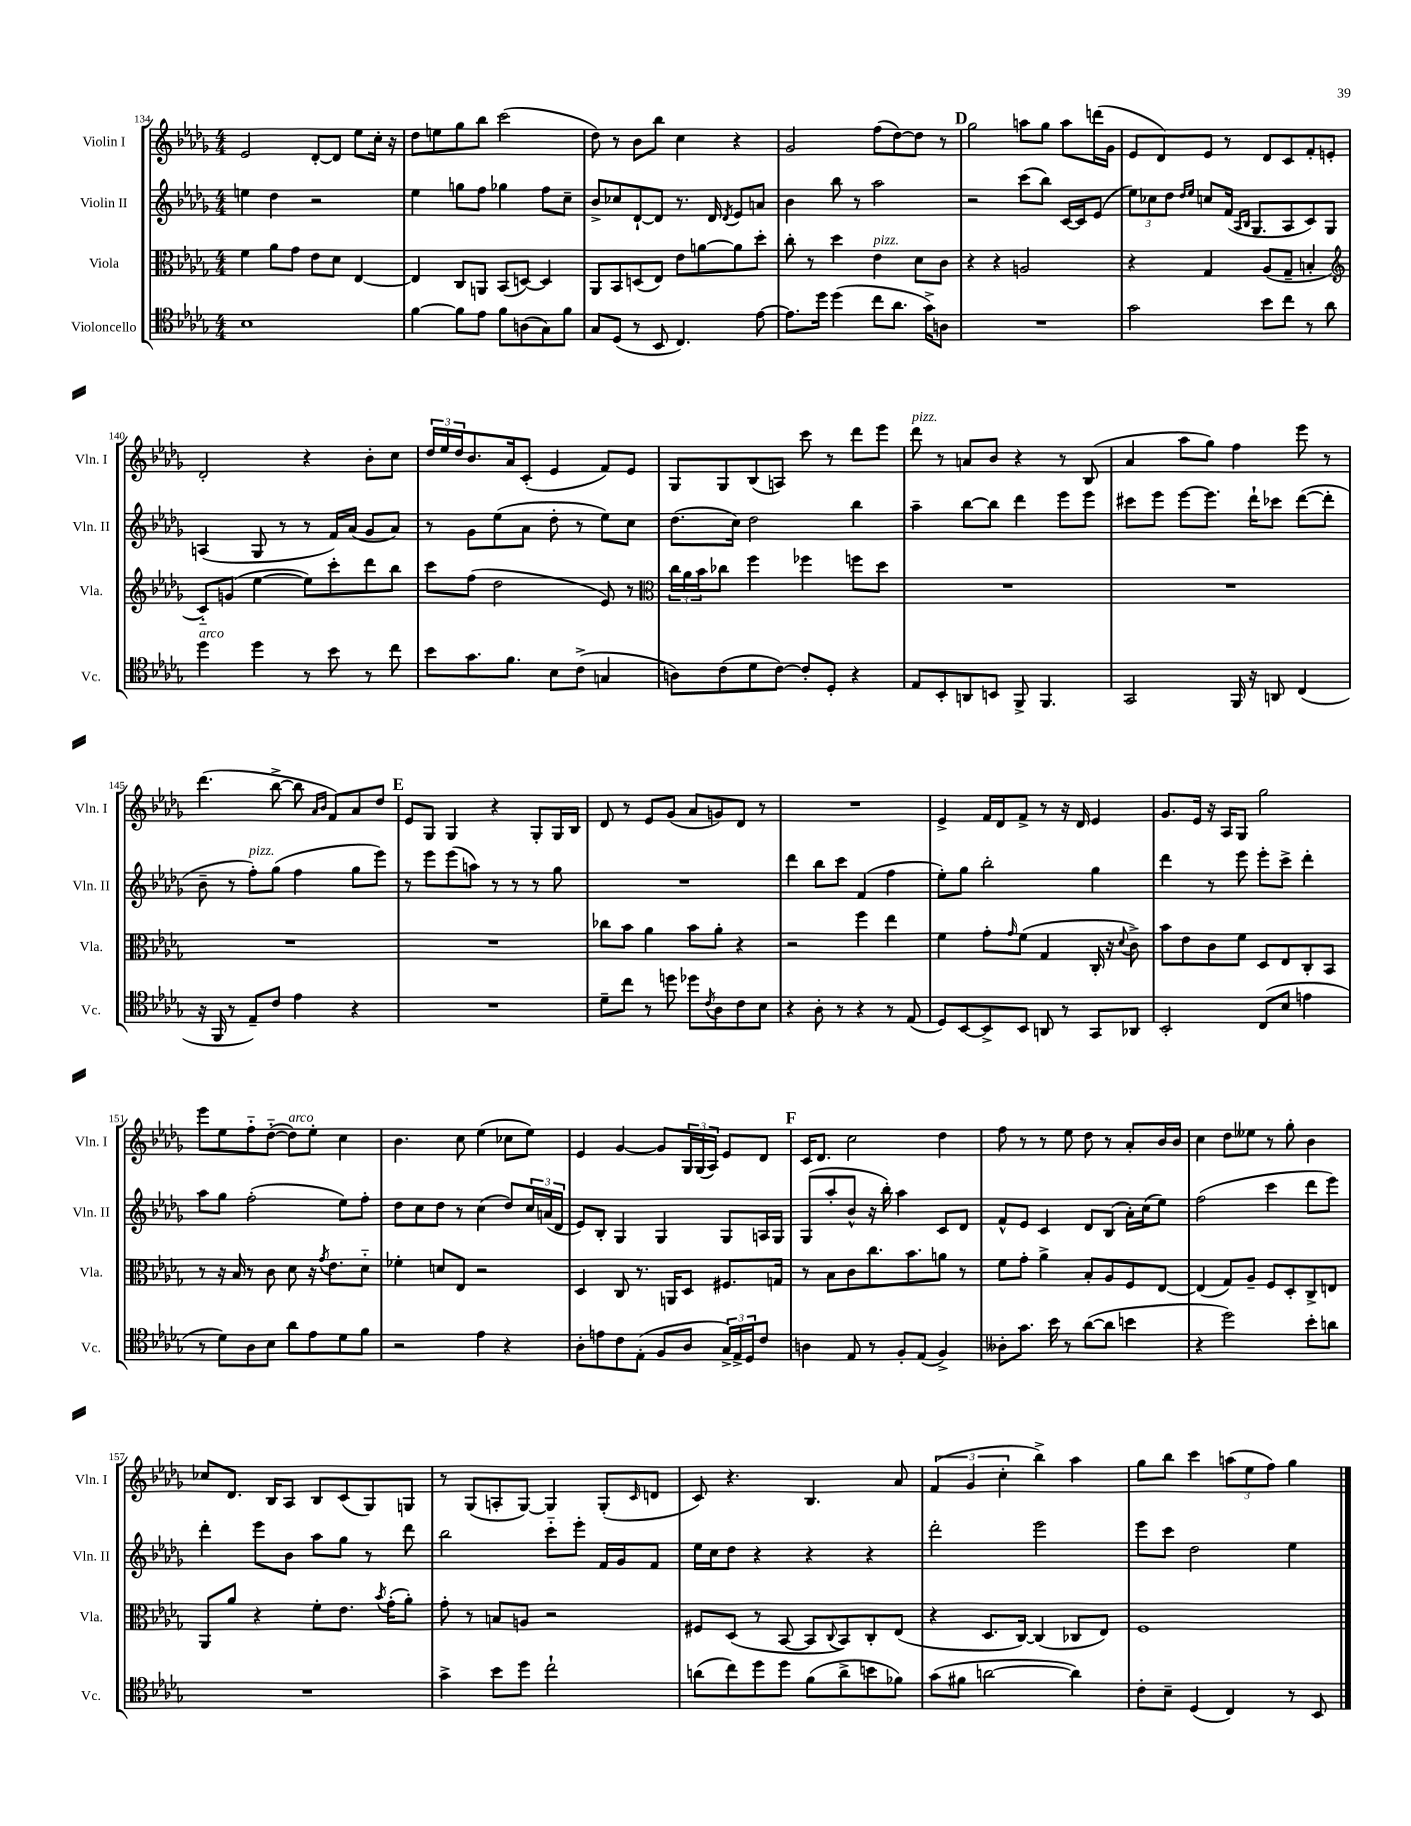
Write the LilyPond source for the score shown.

<<
\new StaffGroup <<
\new Staff = "s0" \with { instrumentName = "Violin I" shortInstrumentName = "Vln. I" } {
    \clef treble \key des \major \numericTimeSignature \time 4/4
    ees'2 des'8~-. des'8 ees''8 c''16-. r16 |
    des''8 e''8 ges''8 bes''8 c'''2( |
    des''8) r8 bes'8 bes''8 c''4 r4 |
    ges'2 f''8( des''8~) des''8 r8 |
    \mark \markup { \bold "D" } ges''2 a''8 ges''8 a''8 d'''16( ges'16 |
    ees'8 des'8) ees'8 r8 des'8 c'8 f'8-. e'8-. |
    des'2-. r4 bes'8-. c''8 |
    \tuplet 3/2 { des''16 ees''16 des''16 } bes'8. aes'16 c'8-.( ees'4 f'8) ees'8 |
    ges8 ges8 bes8( a8) c'''8 r8 des'''8 ees'''8 |
    des'''8^\markup { \italic "pizz." } r8 a'8 bes'8 r4 r8 bes8( |
    aes'4 aes''8 ges''8) f''4 ees'''8 r8 |
    des'''4.( bes''8~-> bes''8 \grace { aes'16 bes'16 } f'8) aes'8 des''8 |
    \mark \markup { \bold "E" } ees'8 ges8 ges4 r4 ges8-. ges16 bes16 |
    des'8 r8 ees'8 ges'8( aes'8 g'8) des'8 r8 |
    R1 |
    ees'4-> f'16 des'16 f'8-> r8 r16 des'16 ees'4 |
    ges'8. ees'16 r16 aes16 ges8 ges''2 |
    ees'''8 ees''8 f''8-_ des''8~-_( des''8^\markup { \italic "arco" }) ees''8-. c''4 |
    bes'4. c''8 ees''4( ces''8 ees''8) |
    ees'4 ges'4~ ges'8 \tuplet 3/2 { ges16 ges16( aes16) } ees'8 des'8 |
    \mark \markup { \bold "F" } c'16 des'8. c''2 des''4 |
    f''8 r8 r8 ees''8 des''8 r8 aes'8-. bes'16 bes'16 |
    c''4 des''8 eeses''8 r8 ges''8-. bes'4 |
    ces''8 des'8. bes16 aes8 bes8 c'8( ges8) g8 |
    r8 ges8( a8-. ges8~) ges4 ges8-.( \grace { c'16 } d'8 |
    c'8) r4. bes4. aes'8 |
    \tuplet 3/2 { f'4( ges'4 c''4-. } bes''4->) aes''4 |
    ges''8 bes''8 c'''4 \tuplet 3/2 { a''8( ees''8 f''8) } ges''4 \bar "|." |
}
\new Staff = "s1" \with { instrumentName = "Violin II" shortInstrumentName = "Vln. II" } {
    \clef treble \key des \major \numericTimeSignature \time 4/4
    e''4 des''4 r2 |
    ees''4 g''8 f''8 ges''4 f''8 c''8-- |
    bes'8-> ces''8 des'8~-! des'8 r8. des'16 \acciaccatura { des'8 } ees'8 a'8 |
    bes'4 bes''8 r8 aes''2 |
    \mark \markup { \bold "D" } r2 c'''8( bes''8) c'16~ c'16 ees'8( |
    \tuplet 3/2 { ees''8) ces''8 des''8 } \grace { des''16 ees''16 } c''8 f'16( \grace { aes16 bes16 } ges8. aes8 c'8) ges8 |
    a4( ges8 r8 r8 f'16) aes'16( ges'8 aes'8) |
    r8 ges'8 ees''8( aes'8 des''8-. r8 ees''8) c''8 |
    des''8.( c''16) des''2 bes''4 |
    aes''4-- bes''8~ bes''8 des'''4 ees'''8 ees'''8 |
    cis'''8 ees'''8 ees'''8~ ees'''8. des'''16-! ces'''8 des'''8~( des'''8-. |
    bes'8-- r8 f''8-.^\markup { \italic "pizz." }) ges''8( f''4 ges''8 ees'''8) |
    \mark \markup { \bold "E" } r8 ees'''8 ees'''8( a''8) r8 r8 r8 ges''8 |
    R1 |
    des'''4 bes''8 c'''8 f'4( f''4 |
    ees''8-.) ges''8 bes''2-. ges''4 |
    des'''4 r8 ees'''8 ees'''8-. c'''8-> des'''4-. |
    aes''8 ges''8 f''2-.( ees''8) f''8-. |
    des''8 c''8 des''8 r8 c''4( des''8) \tuplet 3/2 { c''16 a'16( des'16 } |
    ees'8) bes8-. ges4 ges4 ges8 a16 ges16 |
    \mark \markup { \bold "F" } ges8( aes''8-. bes'8-^ r16 bes''16-.) aes''4 c'8 des'8 |
    f'8-^ ees'8 c'4 des'8 bes8( aes'16-.) c''16( ees''8) |
    f''2( c'''4 des'''8 ees'''8) |
    des'''4-. ees'''8 bes'8 aes''8 ges''8 r8 des'''8 |
    bes''2 c'''8-_ ees'''8-. f'16 ges'16 f'8 |
    ees''16 c''16 des''8 r4 r4 r4 |
    des'''2-. ees'''2 |
    ees'''8 c'''8 des''2 ees''4 \bar "|." |
}
\new Staff = "s2" \with { instrumentName = "Viola" shortInstrumentName = "Vla." } {
    \clef alto \key des \major \numericTimeSignature \time 4/4
    f'4 aes'8 ges'8 ees'8 des'8 ees4~ |
    ees4 c8 a,8 bes,8( d8~) d4 |
    aes,8 bes,8 d8( ees8) ees'8 a'8~ a'8 des''8-. |
    c''8-. r8 des''4 ees'4^\markup { \italic "pizz." } des'8 c'8 |
    \mark \markup { \bold "D" } r4 r4 a2 |
    r4 ges4 aes8( ges8-- b4-. |
    \clef treble c'8-_) g'8( ees''4~ ees''8) c'''8-. des'''8 bes''8 |
    c'''8 f''8( des''2 ees'8) r8 |
    \clef alto \tuplet 3/2 { c''16 aes'16 bes'16 } ces''8 f''4 fes''4 f''8 des''8 |
    R1 |
    R1 |
    R1 |
    \mark \markup { \bold "E" } R1 |
    ces''8 bes'8 aes'4 bes'8 aes'8-. r4 |
    r2 f''4 ees''4 |
    f'4 ges'8-. \grace { ges'16 } f'8( ges4 c16-. r16 \appoggiatura { des'8 } c'8->) |
    bes'8 ees'8 c'8 f'8 des8 ees8 c8-. bes,8 |
    r8 r16 bes16 r8 c'8 des'8 r16 \acciaccatura { ges'8 } ees'8. des'8-_ |
    fes'4-. d'8 ees8 r2 |
    des4 c8 r8. a,16 des8 fis8. g16 |
    \mark \markup { \bold "F" } r8 bes8 c'8 c''8. bes'8. a'8 r8 |
    f'8 ges'8-. aes'4-> bes8-. aes8 f8 ees8~ |
    ees4( ges8) aes8-- f8 des8-. c8-> e8 |
    aes,8 aes'8 r4 f'8-. ees'8. \acciaccatura { bes'8 } ges'16-.( aes'8-.) |
    ges'8-. r8 b8 a8 r2 |
    fis8 des8( r8 bes,8~ bes,8 \appoggiatura { c8 } bes,8) c8-. ees8( |
    r4 des8. c16~) c4( ces8 ees8) |
    f1 \bar "|." |
}
\new Staff = "s3" \with { instrumentName = "Violoncello" shortInstrumentName = "Vc." } {
    \clef tenor \key des \major \numericTimeSignature \time 4/4
    bes1 |
    f'4~ f'8 ees'8 f'8 a8( ges8) f'8 |
    ges8 des8( r8 bes,8 c4.) ees'8~ |
    ees'8. des''16 des''4( c''8 aes'8. ges'16->) a8 |
    \mark \markup { \bold "D" } R1 |
    ges'2 bes'8 c''8 r8 aes'8 |
    des''4^\markup { \italic "arco" } des''4 r8 bes'8 r8 c''8 |
    bes'8 ges'8. f'8. bes8 c'8->( g4 |
    a8) c'8( des'8 c'8~) c'8-. des8-. r4 |
    ees8 bes,8-. a,8 b,8 f,8-> f,4. |
    ges,2 f,16 r16 a,8 c4( |
    r16 f,16 r8 ees8--) c'8 ees'4 r4 |
    \mark \markup { \bold "E" } R1 |
    des'8-- c''8 r8 d''8 des''8 \acciaccatura { c'8 } aes8 c'8 bes8 |
    r4 aes8-. r8 r4 r8 ees8( |
    des8) bes,8~ bes,8-> bes,8 a,8 r8 ges,8 aes,8 |
    bes,2-. c8( bes8 e'4 |
    r8 des'8) aes8 bes8 aes'8 ees'8 des'8 f'8 |
    r2 ees'4 r4 |
    aes8-. e'8 c'8 ees8-.( f8 aes8 \tuplet 3/2 { ges16->) ees16-> des16 } c'8 |
    \mark \markup { \bold "F" } a4 ees8 r8 f8-. ees8( f4->) |
    aeses8-. ges'8. bes'16 r8 aes'8~( aes'8 b'4 |
    r4 des''2) bes'8-. a'8 |
    R1 |
    ges'4-> bes'8 des''8 c''2-! |
    a'8( c''8) des''8 des''8 f'8( a'8-> b'8 fes'8) |
    ges'8( fis'8 a'2~ a'4) |
    c'8-. bes8-- des4( c4) r8 bes,8 \bar "|." |
}
>>
>>
\layout { \context { \Score currentBarNumber = #134 } }
